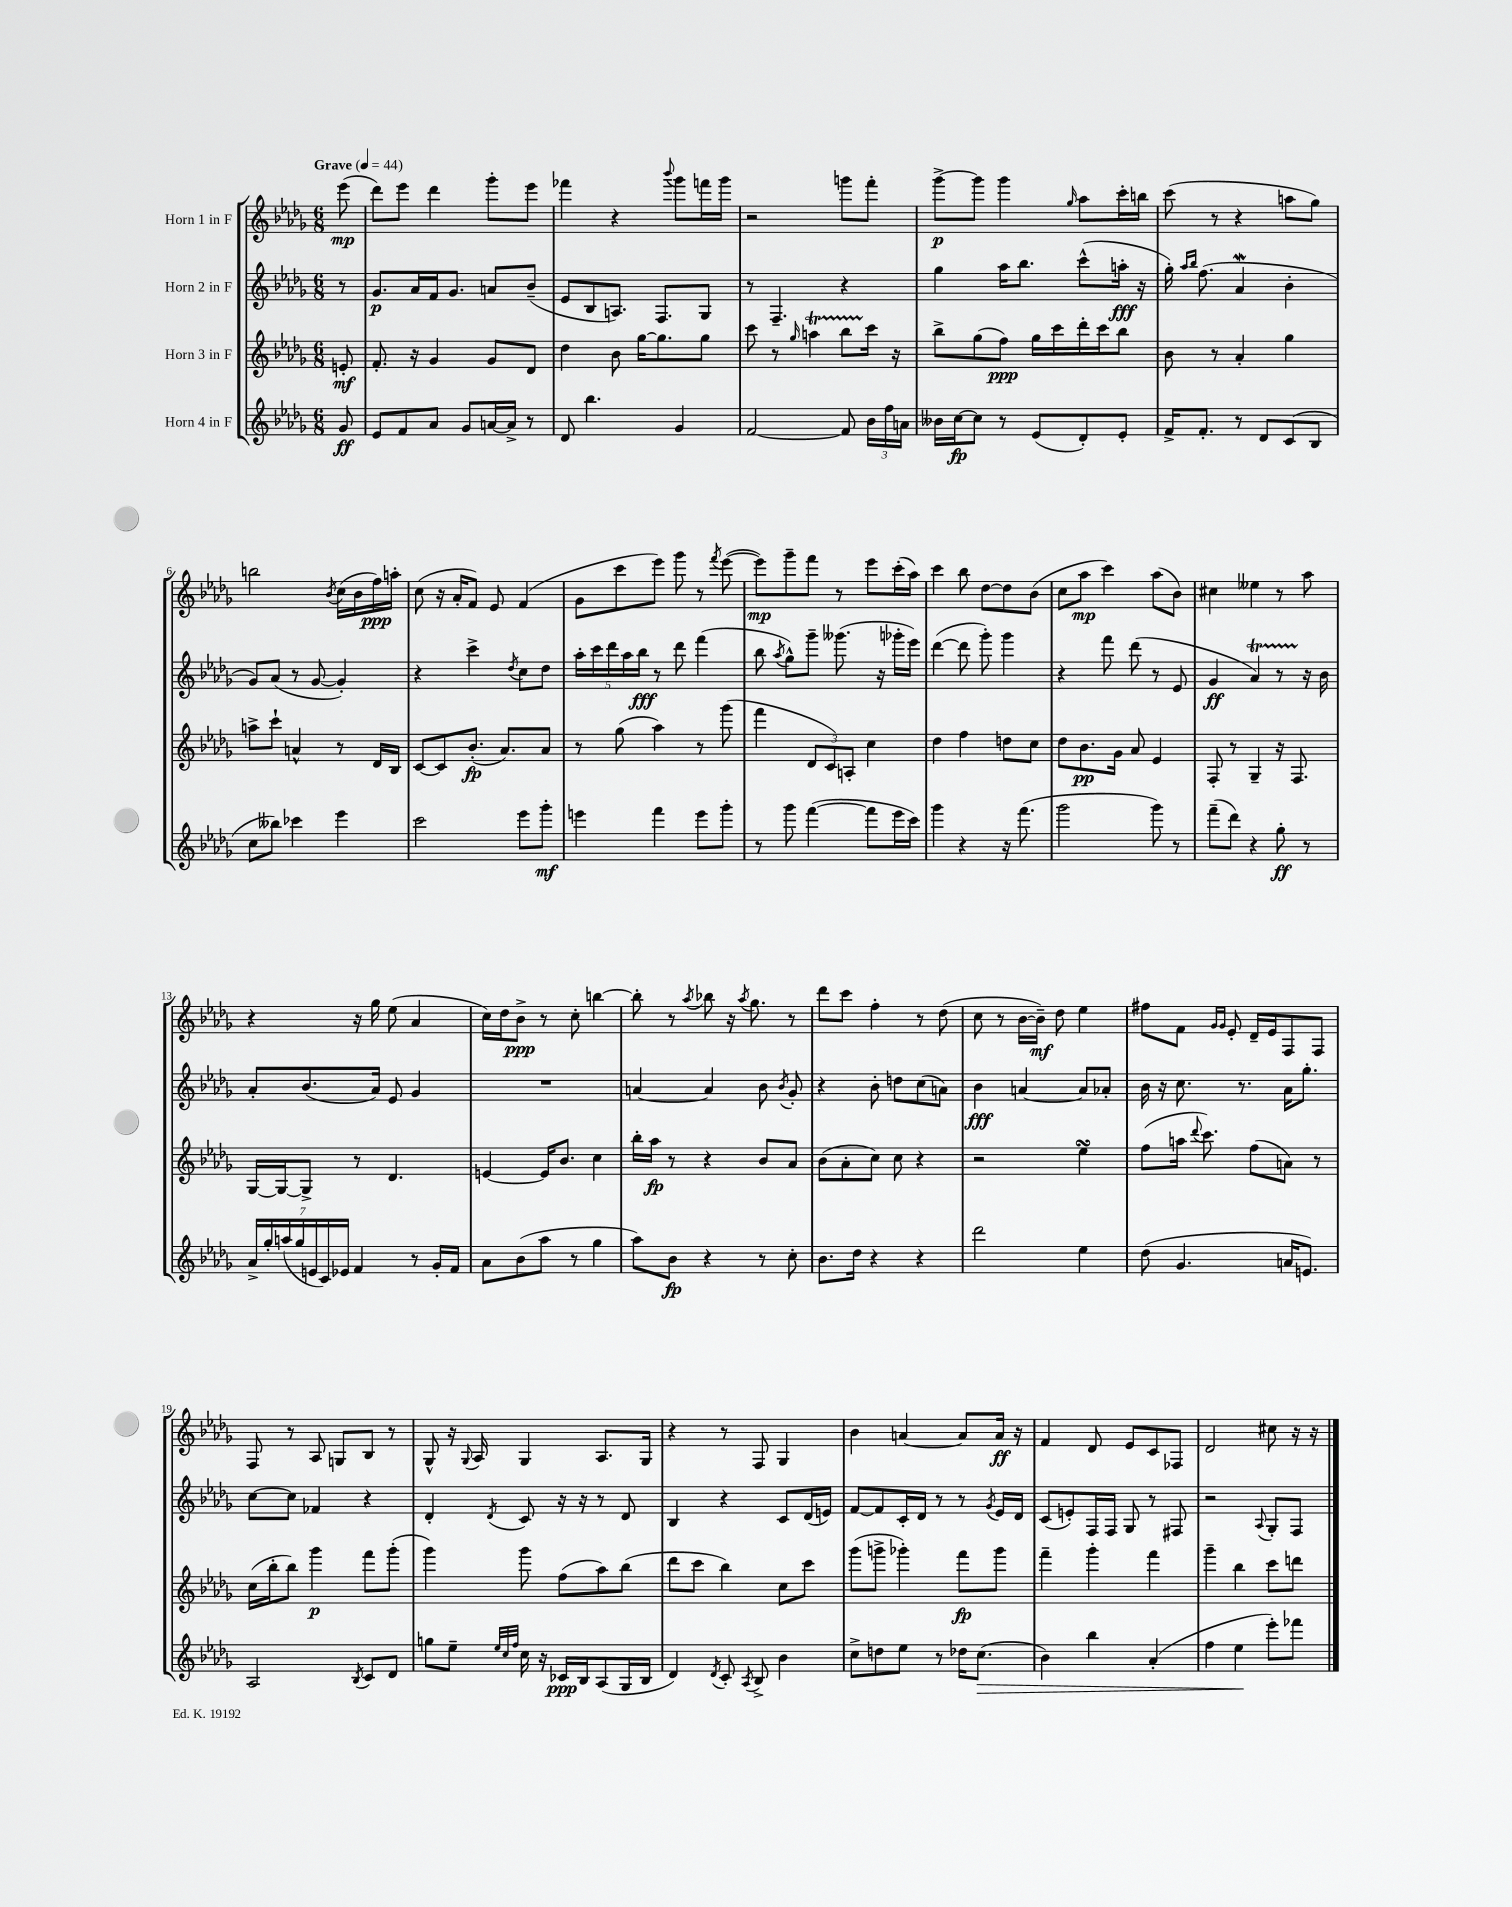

**kern	**dynam	**kern	**dynam	**kern	**dynam	**kern	**dynam
*part4	*part4	*part3	*part3	*part2	*part2	*part1	*part1
*staff4	*staff4	*staff3	*staff3	*staff2	*staff2	*staff1	*staff1
*I"Horn 4 in F	*	*I"Horn 3 in F	*	*I"Horn 2 in F	*	*I"Horn 1 in F	*
*clefG2	*	*clefG2	*	*clefG2	*	*clefG2	*
*k[b-e-a-d-g-]	*	*k[b-e-a-d-g-]	*	*k[b-e-a-d-g-]	*	*k[b-e-a-d-g-]	*
*M6/8	*	*M6/8	*	*M6/8	*	*M6/8	*
*MM44	*	*MM44	*	*MM44	*	*MM44	*
=	=	=	=	=	=	=	=
!	!	!	!	!	!	!LO:TX:a:B:t=Grave	!
8g-/	ff	8en'/	mf	8r	.	(8eee-\	mp
=1	=1	=1	=1	=1	=1	=1	=1
8e-/L	.	8.f'/	.	8.g-/L	p	8ddd-\L)	.
8f/	.	.	.	.	.	8eee-\J	.
.	.	16r	.	16a-/L	.	.	.
8a-/J	.	4g-/	.	16f/J	.	4ddd-\	.
.	.	.	.	8.g-/J	.	.	.
8g-/L	.	.	.	.	.	.	.
[16an/L	.	8g-/L	.	8an/L	.	8ggg-'\L	.
16a^/JJ]	.	.	.	.	.	.	.
8r	.	8d-/J	.	(8b-~/J	.	8eee-\J	.
=2	=2	=2	=2	=2	=2	=2	=2
8d-/	.	4dd-\	.	8e-/L	.	4fff-X\	.
4.bb-\	.	.	.	8B-/	.	.	.
.	.	8b-\	.	8.An/J)	.	4r	.
.	.	[16gg-\KL	.	.	.	.	.
.	.	8.gg-\]	.	8.F/L	.	.	.
.	.	.	.	.	.	8qqbbb-/	.
4g-/	.	.	.	.	.	8ggg-\L	.
.	.	8gg-\J	.	8G-/J	.	16fffn\L	.
.	.	.	.	.	.	16ggg-\JJ	.
=3	=3	=3	=3	=3	=3	=3	=3
[2f/	.	8ccc\	.	8r	.	2r	.
.	.	8r	.	4.F~/	.	.	.
.	.	16qqgg-/	.	.	.	.	.
.	.	4aant\	.	.	.	.	.
8f/]	.	8bb-TTT\L	.	4r	.	8gggn\L	.
24b-\LL	.	16ccc\Jk	.	.	.	8fff'\J	.
24ff\	.	.	.	.	.	.	.
.	.	16r	.	.	.	.	.
24an\JJ	.	.	.	.	.	.	.
=4	=4	=4	=4	=4	=4	=4	=4
16b--X\LL	.	8bb-^\L	.	4gg-\	.	[8ggg-^\L	p
[16cc\J	fp	.	.	.	.	.	.
8cc\J]	.	(8gg-\	.	.	.	8ggg-\J]	.
8r	.	8ff\J)	ppp	16aa-\KL	.	4ggg-\	.
.	.	.	.	8.bb-\J	.	.	.
(8e-/L	.	16gg-\LL	.	.	.	.	.
.	.	16ccc\	.	.	.	.	.
.	.	.	.	.	.	16qqgg-/	.
8d-'/)	.	16ddd-'\	.	(8ccc^^\L	.	8aa-\L	.
.	.	16ccc\J	.	.	.	.	.
8e-'/J	.	8bb-\J	.	16aan'\Jk	fff	16ccc'\L	.
.	.	.	.	16r	.	16bbn\JJ	.
=5	=5	=5	=5	=5	=5	=5	=5
16f^/KL	.	8b-\	.	16gg-'\)	.	(8ccc\	.
.	.	.	.	16qqaa-/LL	.	.	.
.	.	.	.	16qqbb-/JJ	.	.	.
8.f'/J	.	.	.	(8.ff\	.	.	.
.	.	8r	.	.	.	8r	.
8r	.	4a-'/	.	4a-W/	.	4r	.
8d-/L	.	.	.	.	.	.	.
(8c/	.	4gg-\	.	4b-'\	.	8aan\L	.
8B-/J	.	.	.	.	.	8gg-\J)	.
!!LO:LB:g=z
=6	=6	=6	=6	=6	=6	=6	=6
8cc\L	.	8aan^\L	.	8g-/L)	.	2bbn\	.
8bb--X\J)	.	8ccc`\J	.	(8a-/J	.	.	.
4ccc-X\	.	4an^^/	.	8r	.	.	.
.	.	.	.	[8g-/	.	.	.
.	.	.	.	.	.	8qb-/	.
4eee-\	.	8r	.	4g-'/])	.	(16cc\LL	.
.	.	.	.	.	.	16b-\	.
.	.	16d-/LL	.	.	.	16ff\)	ppp
.	.	16B-/JJ	.	.	.	16aan'\JJ	.
=7	=7	=7	=7	=7	=7	=7	=7
2ccc\	.	[8c/L	.	4r	.	(8cc\	.
.	.	8c/]	.	.	.	16r	.
.	.	.	.	.	.	16a-'/KL	.
.	.	(8.b-'/J	fp	4ccc^\	.	8f/J)	.
.	.	.	.	.	.	8e-/	.
.	.	8.a-/L)	.	.	.	.	.
.	.	.	.	8qdd-/	.	.	.
8eee-\L	.	.	.	8cc\L	.	(4f/	.
8ggg-'\J	mf	8a-/J	.	8dd-\J	.	.	.
=8	=8	=8	=8	=8	=8	=8	=8
4eeen\	.	8r	.	20aa-'\LL	.	8g-\L	.
.	.	.	.	20ccc\	.	.	.
.	.	.	.	20ddd-\	.	.	.
.	.	(8gg-\	.	.	.	8ccc\	.
.	.	.	.	20aa-\	.	.	.
.	.	.	.	20bb-\JJ	fff	.	.
4fff\	.	4aa-\)	.	8r	.	8eee-\J)	.
.	.	.	.	8ddd-\	.	8ggg-\	.
8eee\L	.	8r	.	(4fff\	.	8r	.
.	.	.	.	.	.	8qfff/	.
8ggg-'\J	.	(8ggg-\	.	.	.	([8eee-\	.
=9	=9	=9	=9	=9	=9	=9	=9
8r	.	4fff\	.	8bb-\	.	8eee-\L])	mp
.	.	.	.	8qaa-/	.	.	.
8ggg-\	.	.	.	8gg-^^\L)	.	8ggg-~\	.
([4fff\	.	12d-/L	.	8ggg-~\J	.	8fff\J	.
.	.	12c/)	.	.	.	.	.
.	.	.	.	(8.ggg--X\	.	8r	.
.	.	12An'/J	.	.	.	.	.
8fff\L]	.	4cc\	.	.	.	8eee-\L	.
.	.	.	.	16r	.	.	.
16eee-\L	.	.	.	16ggg-X'\LL	.	(16ccc'\L	.
16ccc\JJ)	.	.	.	16eee-\JJ)	.	16aa-\JJ)	.
=10	=10	=10	=10	=10	=10	=10	=10
4ggg-\	.	4dd-\	.	([4ddd-\	.	4ccc\	.
4r	.	4ff\	.	8ddd-\]	.	8bb-\	.
.	.	.	.	8ggg-'\)	.	[8dd-\L	.
16r	.	8ddn\L	.	4ggg-\	.	8dd-\]	.
(8.fff\	.	.	.	.	.	.	.
.	.	8cc\J	.	.	.	(8b-\J	.
=11	=11	=11	=11	=11	=11	=11	=11
2ggg-\	.	8dd-\L	.	4r	.	8cc\L	.
.	.	8.b-\	pp	.	.	8aa-\J	mp
.	.	.	.	8fff\	.	4ccc\)	.
.	.	16g-\Jk	.	.	.	.	.
.	.	8a-/	.	(8ddd-\	.	.	.
8ggg-\)	.	4e-/	.	8r	.	(8aa-\L	.
8r	.	.	.	8e-/	.	8b-\J)	.
=12	=12	=12	=12	=12	=12	=12	=12
(8fff~\L	.	8F'/	.	4g-/	ff	4cc#X\	.
8ddd-\J)	.	8r	.	.	.	.	.
4r	.	4G-~/	.	4a-T/)	.	4ee--X\	.
8gg-'\	ff	16r	.	8r	.	8r	.
.	.	8.F/	.	.	.	.	.
8r	.	.	.	16r	.	8aa-\	.
.	.	.	.	16b-\	.	.	.
!!LO:LB:g=z
=13	=13	=13	=13	=13	=13	=13	=13
28a-^/LL	.	[16G-/LL	.	8a-'/L	.	4r	.
28gg-'/	.	.	.	.	.	.	.
.	.	16G-/J_	.	.	.	.	.
(28aan/	.	.	.	.	.	.	.
28gg-/	.	.	.	.	.	.	.
.	.	8G-^/J]	.	(8.b-/	.	.	.
28en/	.	.	.	.	.	.	.
28c/)	.	.	.	.	.	.	.
28e-X/JJ	.	.	.	.	.	.	.
4f/	.	8r	.	.	.	16r	.
.	.	.	.	16a-/Jk)	.	16gg-\	.
.	.	4.d-/	.	8e-/	.	(8ee-\	.
8r	.	.	.	4g-/	.	4a-/	.
16g-'/LL	.	.	.	.	.	.	.
16f/JJ	.	.	.	.	.	.	.
=14	=14	=14	=14	=14	=14	=14	=14
8a-\L	.	[4en/	.	2.r	.	16cc\LL)	.
.	.	.	.	.	.	16dd-\J	.
(8b-\	.	.	.	.	.	8b-^\J	ppp
8aa-\J	.	16e/KL]	.	.	.	8r	.
.	.	8.b-/J	.	.	.	.	.
8r	.	.	.	.	.	8cc'\	.
4gg-\	.	4cc\	.	.	.	[4bbn\	.
=15	=15	=15	=15	=15	=15	=15	=15
8aa-\L)	.	16bb-'\LL	.	[4an/	.	8bb'\]	.
.	.	16aa-\JJ	fp	.	.	.	.
8b-\J	fp	8r	.	.	.	8r	.
.	.	.	.	.	.	8qaa-/	.
4r	.	4r	.	4a/]	.	8bb-X\	.
.	.	.	.	.	.	16r	.
.	.	.	.	.	.	8qaa-/	.
.	.	.	.	.	.	8.gg-\	.
8r	.	8b-/L	.	8b-\	.	.	.
.	.	.	.	8qb-/	.	.	.
8cc'\	.	8a-/J	.	8g-'/	.	8r	.
=16	=16	=16	=16	=16	=16	=16	=16
8.b-\L	.	(8b-\L	.	4r	.	8ddd-\L	.
.	.	8a-'\	.	.	.	8ccc\J	.
16dd-\Jk	.	.	.	.	.	.	.
4r	.	8cc\J)	.	8b-'\	.	4ff'\	.
.	.	8cc\	.	8ddn\L	.	.	.
4r	.	4r	.	(8cc\	.	8r	.
.	.	.	.	8an\J)	.	(8dd-\	.
=17	=17	=17	=17	=17	=17	=17	=17
2ddd-\	.	2r	.	4b-\	fff	8cc\	.
.	.	.	.	.	.	8r	.
.	.	.	.	[4an/	.	[16b-\LL	.
.	.	.	.	.	.	16b-~\JJ])	mf
.	.	.	.	.	.	8dd-\	.
4ee-\	.	4ee-sSSS\	.	8a/L]	.	4ee-\	.
.	.	.	.	8a-X'/J	.	.	.
=18	=18	=18	=18	=18	=18	=18	=18
(8dd-\	.	(8ff\L	.	16b-\	.	8ff#X\L	.
.	.	.	.	16r	.	.	.
4.g-/	.	16aan\Jk	.	8.cc\	.	8f\J	.
.	.	8qqddd-/	.	.	.	.	.
.	.	8.ccc\)	.	.	.	.	.
.	.	.	.	.	.	16qqg-/LL	.
.	.	.	.	.	.	16qqg-/JJ	.
.	.	.	.	.	.	8e-'/	.
.	.	.	.	8.r	.	.	.
.	.	(8ff\L	.	.	.	16d-~/LL	.
.	.	.	.	.	.	16e-/J	.
16an/KL	.	8an\J)	.	16a-\KL	.	8F/	.
8.en/J)	.	.	.	8.gg-'\J	.	.	.
.	.	8r	.	.	.	8F/J	.
!!LO:LB:g=z
=19	=19	=19	=19	=19	=19	=19	=19
2A-/	.	(16cc\LL	.	[8cc\L	.	8F/	.
.	.	16bb-'\J	.	.	.	.	.
.	.	8bb-\J)	.	8cc\J]	.	8r	.
.	.	4ggg-\	p	4f-X/	.	8A-/	.
.	.	.	.	.	.	8Gn/L	.
8qB-/	.	.	.	.	.	.	.
8c/L	.	8fff\L	.	4r	.	8B-/J	.
8d-/J	.	(8ggg-'\J	.	.	.	8r	.
=20	=20	=20	=20	=20	=20	=20	=20
8ggn\L	.	4ggg-\)	.	4d-'/	.	8G-^^/	.
8ee-~\J	.	.	.	.	.	16r	.
.	.	.	.	.	.	8qqG-/	.
.	.	.	.	.	.	16A-/	.
32qqee-/LLL	.	.	.	.	.	.	.
32qqcc/	.	.	.	.	.	.	.
32qqff/JJJ	.	.	.	8qd-/	.	.	.
16cc\	.	8ggg-\	.	8c/	.	4G-/	.
16r	.	.	.	.	.	.	.
16c-X/LL	ppp	(8ff\L	.	16r	.	.	.
16B-/J	.	.	.	16r	.	.	.
(8A-/	.	8aa-\)	.	8r	.	8.A-/L	.
16G-/L	.	(8bb-\J	.	8d-/	.	.	.
16B-/JJ	.	.	.	.	.	16G-/Jk	.
=21	=21	=21	=21	=21	=21	=21	=21
4d-/)	.	8ddd-\L	.	4B-/	.	4r	.
.	.	8ccc\J	.	.	.	.	.
8qd-/	.	.	.	.	.	.	.
8c'/	.	4bb-\)	.	4r	.	8r	.
8qA-/	.	.	.	.	.	.	.
8B-^/	.	.	.	.	.	8F/	.
4b-\	.	8cc\L	.	8c/L	.	4G-/	.
.	.	8ccc\J	.	(16d-/L	.	.	.
.	.	.	.	16en/JJ)	.	.	.
=22	=22	=22	=22	=22	=22	=22	=22
8cc^\L	.	(8ggg-\L	.	[8f/L	.	4b-\	.
8ddn\	.	8gggn^\J	.	8f/]	.	.	.
8ee-\J	.	4ggg-X'\)	.	16c'/L	.	[4an/	.
.	.	.	.	16d-/JJ	.	.	.
8r	.	.	.	8r	.	.	.
16dd-X\KL	.	8fff\L	fp	8r	.	8a/L]	.
!	!LO:HP:b	!	!	!	!	!	!
(8.cc\J	>	.	.	.	.	.	.
.	.	.	.	8qg-/	.	.	.
.	.	8ggg-\J	.	16e-/LL	.	16a/Jk	ff
.	.	.	.	16d-/JJ	.	16r	.
=23	=23	=23	=23	=23	=23	=23	=23
4b-\)	.	4fff~\	.	(8c/L	.	4f/	.
.	.	.	.	8en'/)	.	.	.
4bb-\	.	4ggg-'\	.	16F/L	.	8d-/	.
.	.	.	.	16F/JJ	.	.	.
.	.	.	.	8G-/	.	8e-/L	.
(4a-'/	.	4fff\	.	8r	.	8c/	.
.	.	.	.	8F#X/	.	8F-X/J	.
=24	=24	=24	=24	=24	=24	=24	=24
4ff\	.	4ggg-~\	.	2r	.	2d-/	.
4ee-\	.	4bb-\	.	.	.	.	.
.	.	.	.	8qqA-/	.	.	.
8eee-'\L)	]	8ccc\L	.	8G-'/L	.	8cc#X\	.
8fff-X\J	.	8dddn\J	.	8F/J	.	16r	.
.	.	.	.	.	.	16r	.
==	==	==	==	==	==	==	==
*-	*-	*-	*-	*-	*-	*-	*-
